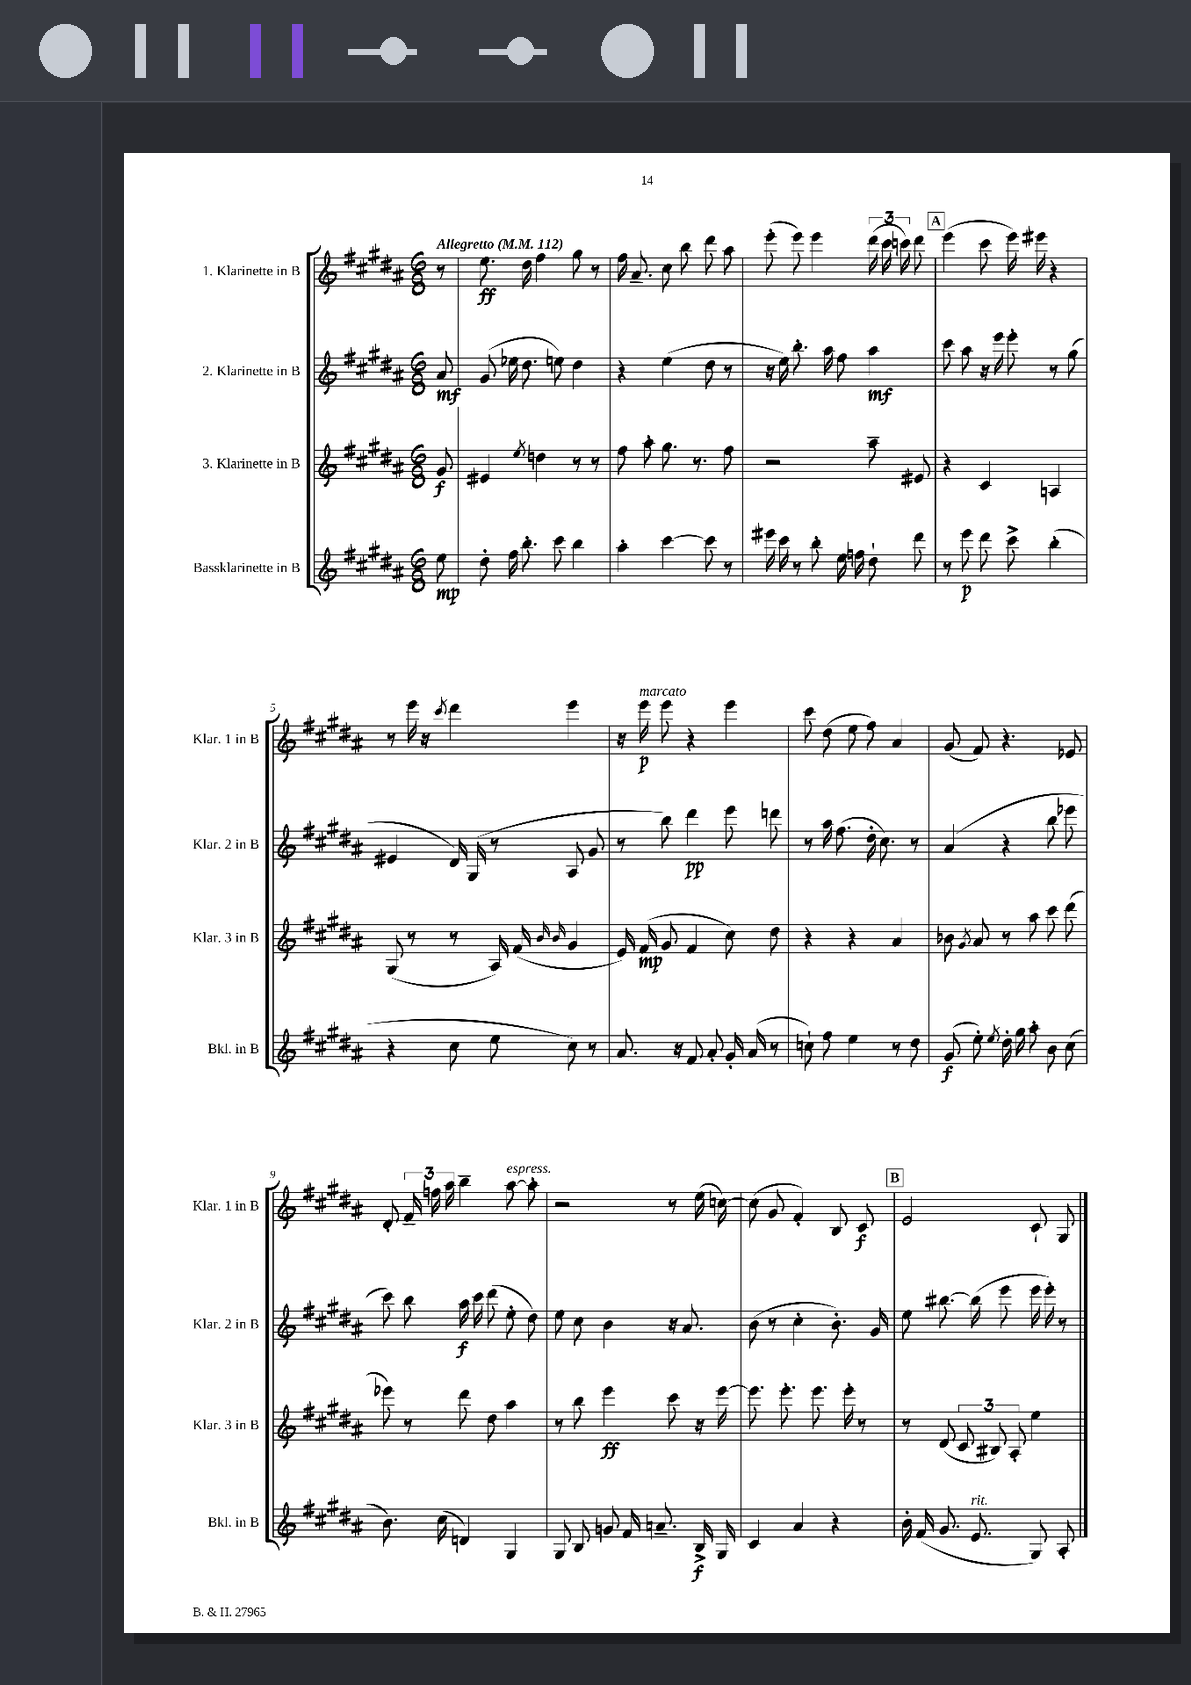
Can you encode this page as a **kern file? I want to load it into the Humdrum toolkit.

**kern	**kern	**kern	**kern
*staff4	*staff3	*staff2	*staff1
*clefG2	*clefG2	*clefG2	*clefG2
*k[f#c#g#d#a#]	*k[f#c#g#d#a#]	*k[f#c#g#d#a#]	*k[f#c#g#d#a#]
*M6/8	*M6/8	*M6/8	*M6/8
*MM112	*MM112	*MM112	*MM112
8ee\	8g#/	8a#/	8r
=	=	=	=
8dd#'\	4e#/	(8g#/	8.ee\
16ff#\	.	16ee-\	.
8.bb'\	.	8.dd#\	16dd#\
.	8qee/	.	.
.	4dd\	.	4ff#\
8ccc#\	.	8ee\)	.
4bb\	8r	4dd#\	8gg#\
.	8r	.	8r
=	=	=	=
4aa#'\	8ff#\	4r	16ff#\
.	.	.	8.a#~/
.	8aa#'\	.	.
[4ccc#\	8.gg#\	(4ee\	8cc#\
.	.	.	8bb\
.	8.r	.	.
8ccc#\]	.	8dd#\	8ddd#\
8r	8ff#\	8r	8aa#\
=	=	=	=
16eee#\	2r	16r	(8eee'\
16ccc#\	.	16ee\)	.
8r	.	8.bb'\	8eee\)
8bb'\	.	.	4eee\
.	.	16aa#\	.
16ee\	.	8ff#\	.
16ff\	.	.	.
8dd#`\	8aa#~\	4aa#\	(24ddd#\
.	.	.	24ccc#\
.	.	.	24ccc\)
8ddd#\	8e#/	.	8ddd#\
=	=	=	=
8r	4r	8ccc#\	(4eee\
8eee\	.	8aa#\	.
8ddd#\	4c#/	16r	8ccc#\
.	.	16eee\	.
8ccc#^\	.	8eee'\	16eee\)
.	.	.	16eee#\
(4bb'\	4A/	8r	4r
.	.	(8gg#\	.
=	=	=	=
4r	(8G#/	4e#/	8r
.	8r	.	16eee\
.	.	.	16r
.	.	.	8qccc#/
8cc#\	8r	16d#/)	4ddd#\
.	.	(16G#/	.
8ee\	16A#/)	8r	.
.	(16f#/	.	.
.	16qqb/	.	.
.	16qqb/	.	.
8cc#\)	4g#/	8A#/	4eee\
8r	.	8g#/	.
=	=	=	=
8.a#/	16e/)	8r	16r
.	(16f#/	.	16eee\
.	8g#/	8bb\)	8eee\
16r	.	.	.
8f#/	4f#/	4ddd#\	4r
8a#'/	.	.	.
16g#'/	8cc#\)	8eee\	4eee\
(16a#/	.	.	.
8r	8dd#\	8ddd\	.
=	=	=	=
8cc`\)	4r	8r	8ccc#\
8ff#\	.	16aa#\	(8dd#\
.	.	(8.ff#\	.
4ee\	4r	.	8ee\
.	.	16dd#'\	8ff#\)
.	.	8.cc#\)	.
8r	4a#/	.	4a#/
8dd#\	.	8r	.
=	=	=	=
(8g#/	8b-\	(4a#/	(8g#/
.	8qg#/	.	.
8ee'\)	8a#/	.	8f#/)
8qee/	.	.	.
16dd#'\	8r	4r	4.r
16gg#\	.	.	.
8aa#'\	8aa#\	.	.
8b\	8ccc#\	8bb\	.
(8cc#\	(8ddd#\	8eee-\	8e-/
=	=	=	=
8.b\)	8eee-\)	8ccc#\)	8d#'/
.	8r	8bb\	24f#~/
.	.	.	24ff\
(16cc#\	.	.	.
.	.	.	24aa#\
4d/)	8ddd#\	16aa#\	4bb~\
.	.	16ccc#\	.
.	8dd#\	(8ddd#\	.
4G#/	4aa#\	8ee'\	[8aa#\
.	.	8dd#\)	8aa#'\]
=	=	=	=
8G#/	8r	8ee\	2r
8B/	8bb\	8cc#\	.
8g/	4eee\	4b\	.
16f#/	.	.	.
8.a~/	.	.	.
.	8ccc#\	16r	8r
.	.	8.a#/	.
16B^/	16r	.	(16ee\
16G#/	[16eee\	.	[16cc\)
=	=	=	=
4c#/	8.eee\]	(8b\	(8cc\]
.	.	8r	8g#/
.	8.eee'\	.	.
4a#/	.	4cc#'\	4f#'/)
.	8.eee\	.	.
4r	.	8.b'\)	8B/
.	16eee'\	.	.
.	8r	.	8c#/
.	.	16g#/	.
=	=	=	=
16b'\	8r	8ee\	2e/
(16f#/	.	.	.
8.g#/	(8d#/	[8.bb#\	.
.	12c#/	.	.
8.e/	.	(16bb#\]	.
.	12B#/)	.	.
.	.	8eee\	.
.	12A#'/	.	.
8G#/)	4ee\	16eee\	8c#`/
.	.	16eee'\)	.
8A#'/	.	8r	8G#/
==	==	==	==
*-	*-	*-	*-
